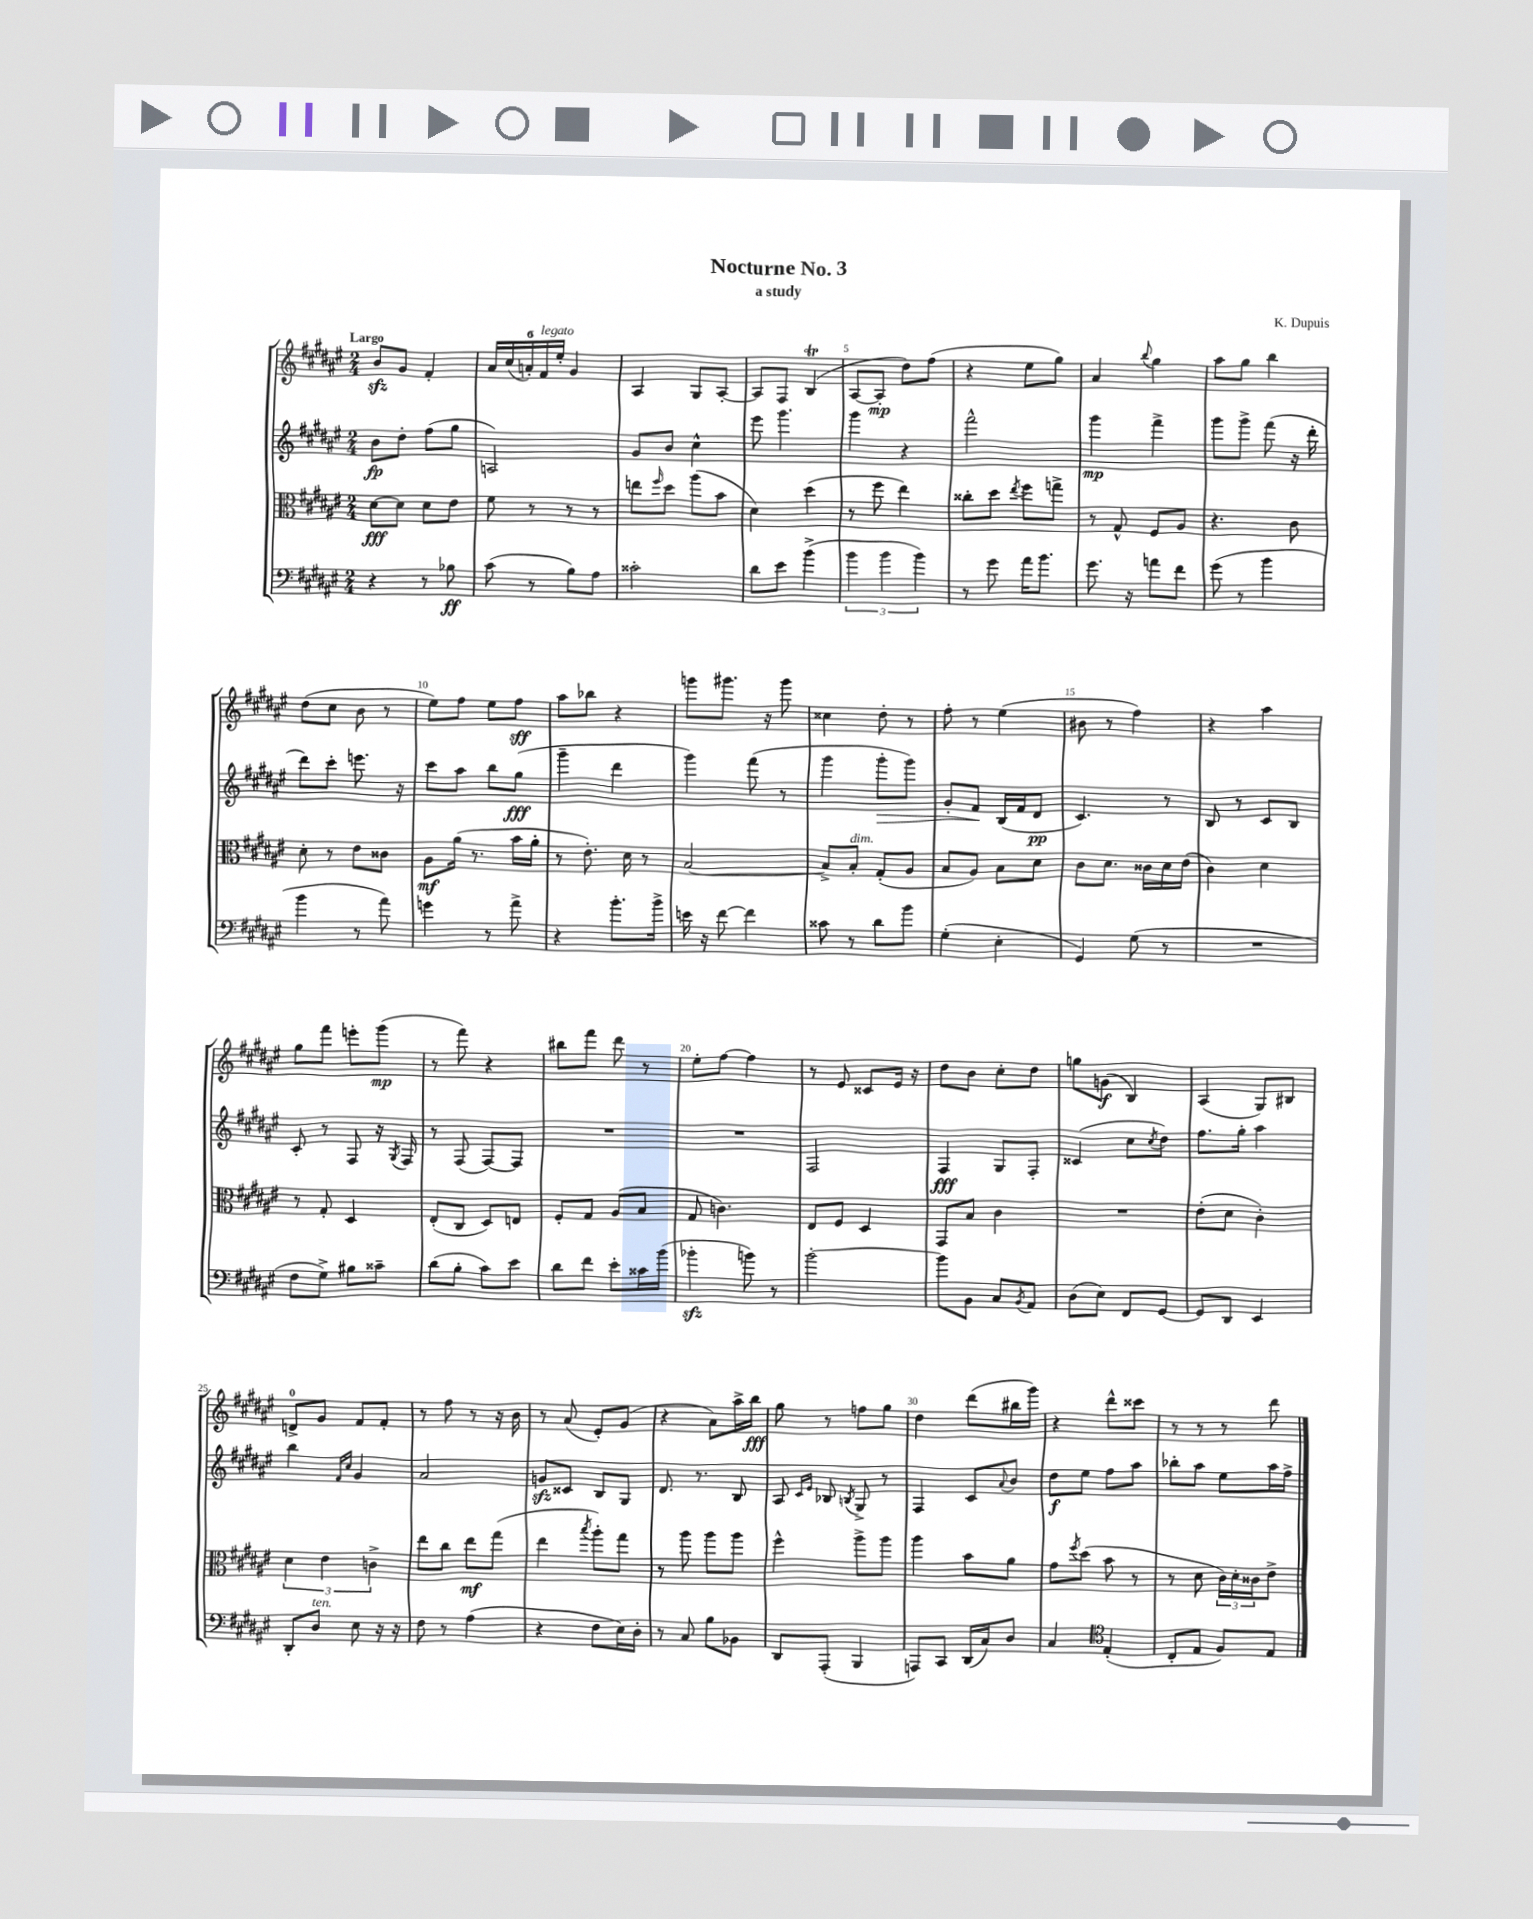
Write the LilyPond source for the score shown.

\header { title = "Nocturne No. 3" composer = "K. Dupuis" subtitle = "a study" }
<<
\new StaffGroup <<
\new Staff = "s0" {
    \clef treble \key fis \major \numericTimeSignature \time 2/4 \tempo "Largo"
    b'8\sfz gis'8 fis'4-. |
    \tuplet 5/4 { ais'16 cis''16( a'16-0-.) fis'16^\markup { \italic "legato" } eis''16-. } gis'4 |
    ais4 gis8 ais8~-. |
    ais8 fis8 b4\trill( |
    ais8~ ais8-.\mp dis''8) fis''8( |
    r4 eis''8 gis''8) |
    ais'4 \appoggiatura { b''8 } gis''4 |
    ais''8 gis''8 b''4 |
    dis''8( cis''8 b'8 r8 |
    eis''8) fis''8 eis''8 fis''8\sff |
    ais''8 bes''8 r4 |
    g'''8 gis'''8. r16 gis'''8 |
    cisis''4 dis''8-. r8 |
    fis''8-. r8 eis''4( |
    bis'8 r8 fis''4) |
    r4 ais''4 |
    gis''8 fis'''8 e'''8-. gis'''8\mp( |
    r8 fis'''8) r4 |
    bis''8 fis'''8 dis'''8 r8 |
    eis''8-. fis''8~ fis''4 |
    r8 eis'8 cisis'8 eis'16 r16 |
    dis''8 b'8 cis''8-. dis''8 |
    g''8 g'8\f( b4) |
    ais4( gis8) bis8 |
    d'8-0-> gis'8 fis'8 fis'8-. |
    r8 fis''8 r8 r16 b'16 |
    r8 ais'8( eis'8-.) gis'8( |
    r4 ais'8) ais''16-> b''16\fff |
    gis''8 r8 f''8 gis''8 |
    dis''4 dis'''8( bis''16 gis'''16) |
    r4 dis'''8-^ cisis'''8 |
    r8 r8 r8 dis'''8 \bar "|." |
}
\new Staff = "s1" {
    \clef treble \key fis \major \numericTimeSignature \time 2/4
    b'8\fp dis''8-. fis''8( gis''8 |
    a2) |
    gis'8 b'8 cis''4-^ |
    eis'''8 gis'''4. |
    gis'''4 r4 |
    fis'''2-^ |
    gis'''4\mp fis'''4-> |
    gis'''8 gis'''8-> fis'''8( r16 dis'''16-. |
    dis'''8) cis'''8-. e'''8. r16 |
    cis'''8 ais''8 b''8 gis''8\fff( |
    gis'''4-- dis'''4 |
    gis'''4) fis'''8( r8 |
    gis'''4 gis'''8-.\> gis'''8) |
    gis'8-. fis'8\! b16( fis'16 dis'8\pp |
    cis'4.) r8 |
    b8 r8 cis'8 b8 |
    cis'8-. r8 fis8 r16 \acciaccatura { gis8 } fis16 |
    r8 fis8( fis8~) fis8 |
    R2 |
    R2 |
    fis2 |
    fis4\fff gis8 fis8-. |
    cisis'4( cis''8 \acciaccatura { cis''8 } dis''8) |
    fis''8. gis''16-. ais''4 |
    b''4 \grace { fis'16 cis''16 } gis'4 |
    ais'2 |
    g'8\sfz cisis'8 b8 gis8 |
    dis'8. r8. b8 |
    ais8 \grace { cis'16 eis'16 } bes8 \acciaccatura { b8 } gis8-> r8 |
    fis4 cis'8 \appoggiatura { ais'8 } b'8 |
    dis''8\f eis''8 fis''8 ais''8 |
    bes''8-. ais''8 eis''8 ais''16 fis''16-> \bar "|." |
}
\new Staff = "s2" {
    \clef alto \key fis \major \numericTimeSignature \time 2/4
    dis'8~\fff dis'8 dis'8 eis'8 |
    fis'8 r8 r8 r8 |
    e''8 \grace { fis''16 } dis''8 ais''8( b'8 |
    dis'4) dis''4( |
    r8 fis''8 eis''4) |
    cisis''8-. dis''8 \acciaccatura { eis''8 } fis''8 g''8-> |
    r8 gis8-^ fis8 ais8 |
    r4. cis'8 |
    dis'8-. r8 eis'8 cisis'8 |
    ais8\mf ais'16( r8. b'16 ais'16-. |
    r8 eis'8.-.) dis'16 r8 |
    b2~ |
    b8-> b8-.^\markup { \italic "dim." } gis8-.( ais8 |
    b8 ais8) b8 dis'8 |
    cis'8 dis'8. cisis'16 dis'16 eis'16( |
    cis'4) dis'4 |
    r8 gis8-. dis4 |
    eis8-.( cis8 dis8) e8 |
    fis8-. gis8 ais8( b8 |
    gis8 c'4.) |
    eis8 fis8 dis4 |
    gis,8 b8 cis'4 |
    R2 |
    eis'8-.( dis'8 cis'4-.) |
    \tuplet 3/2 { dis'4 eis'4 c'4-> } |
    eis''8 cis''8 eis''8\mf gis''8( |
    eis''4 \acciaccatura { b''8 } ais''8-.) gis''8 |
    r8 ais''8 ais''8 ais''8 |
    fis''4-^ ais''8-> ais''8 |
    ais''4 b'8 ais'8 |
    gis'8 \acciaccatura { fis''8 } dis''8( b'8 r8 |
    r8 dis'8 \tuplet 3/2 { cis'16) dis'16-. cisis'16 } eis'8-> \bar "|." |
}
\new Staff = "s3" {
    \clef bass \key fis \major \numericTimeSignature \time 2/4
    r4 r8 bes8\ff |
    cis'8( r8 b8) ais8 |
    cisis'2-. |
    dis'8 eis'8 b'4->( |
    \tuplet 3/2 { b'4 b'4 b'4) } |
    r8 gis'8 ais'16 b'8. |
    gis'8. r16 a'8 fis'8 |
    gis'8( r8 b'4 |
    b'4 r8 ais'8) |
    g'4 r8 ais'8-> |
    r4 b'8.-. b'16-> |
    e'16 r16 fis'8~ fis'4 |
    cisis'8 r8 dis'8 b'8 |
    gis4-.( eis4-. |
    gis,4) gis8( r8 |
    R2 |
    fis8 gis8->) bis8 cisis'8-- |
    dis'8( b8-. cis'8) eis'8 |
    dis'8 fis'8 eis'8-. cisis'16 b'16( |
    bes'4-.\sfz b'8) r8 |
    b'2~-. |
    b'8 b,8 cis8 \acciaccatura { b,8 } ais,8 |
    dis8( eis8) fis,8 gis,8~ |
    gis,8 dis,8 eis,4 |
    dis,8-. dis8^\markup { \italic "ten." } eis8 r16 r16 |
    fis8 r8 ais4( |
    r4 fis8 eis16) dis16-. |
    r8 cis8 b8 bes,8 |
    dis,8 ais,,8-.( b,,4 |
    a,,8) cis,8 dis,16( cis16) dis8 |
    cis4 \clef tenor eis4-.( |
    cis8-. eis8 fis8) eis8 \bar "|." |
}
>>
>>
\layout { \context { \Score \override BarNumber.break-visibility = ##(#f #t #t) barNumberVisibility = #(every-nth-bar-number-visible 5) } }
